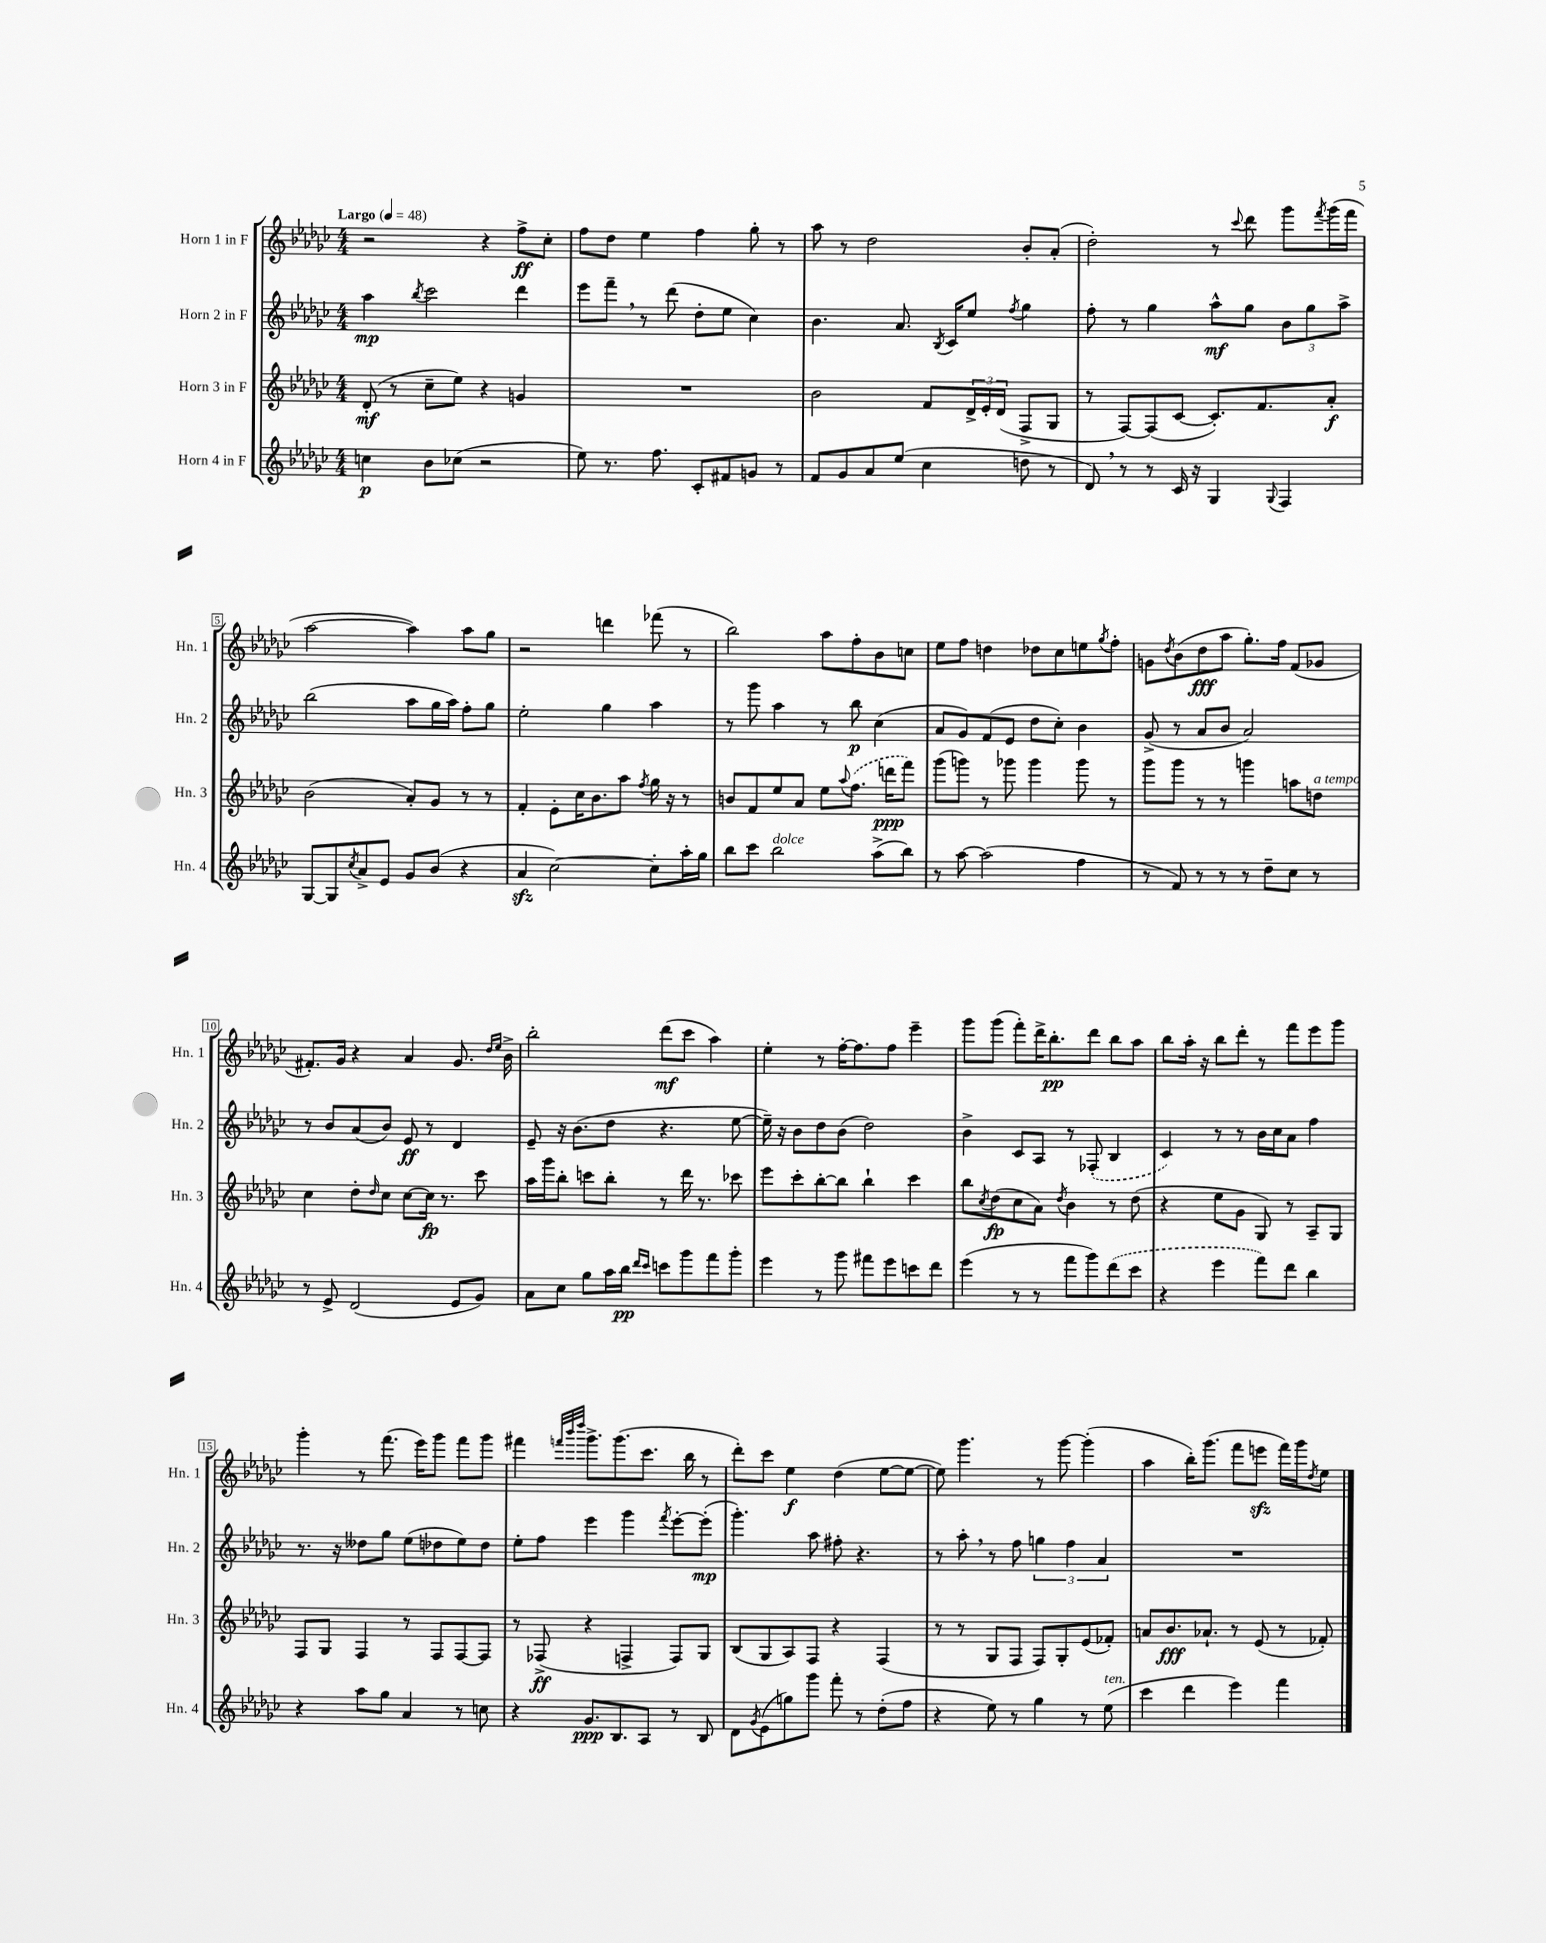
<<
\new StaffGroup <<
\new Staff = "s0" \with { instrumentName = "Horn 1 in F" shortInstrumentName = "Hn. 1" } {
    \clef treble \key ges \major \numericTimeSignature \time 4/4 \tempo "Largo" 4 = 48
    r2 r4 f''8->\ff ces''8-. |
    f''8 des''8 ees''4 f''4 ges''8-. r8 |
    aes''8 r8 des''2 bes'8-. aes'8-.( |
    des''2-.) r8 \appoggiatura { ces'''8 } des'''8 ges'''8 \acciaccatura { f'''8 } ges'''16( f'''16 |
    aes''2~ aes''4) aes''8 ges''8 |
    r2 d'''4 fes'''8( r8 |
    bes''2) aes''8 f''8-. bes'8 c''8 |
    ees''8 f''8 d''4 des''8 ces''8 e''8 \acciaccatura { ges''8 } f''8-. |
    g'8 \acciaccatura { des''8 } bes'8( des''8\fff aes''8 ges''8.-.) f''16 f'8( ges'8 |
    fis'8.-.) ges'16 r4 aes'4 ges'8. \grace { des''16 ees''16 } bes'16-> |
    bes''2-. des'''8\mf( ces'''8 aes''4) |
    ees''4-. r8 f''16~-. f''8. f''8 ees'''4-- |
    ges'''8 ges'''8( f'''8-.) des'''16-> bes''8.-.\pp des'''8 bes''8 aes''8 |
    bes''8 aes''16-. r16 bes''8 des'''8-. r8 f'''8 ees'''8 ges'''8 |
    ges'''4-. r8 f'''8.( ees'''16) ges'''8 f'''8 ges'''8 |
    fis'''4 \grace { f'''32 bes'''32 des''''32 } ges'''8.-> ges'''8.( ces'''8. bes''16 r8 |
    des'''8-.) ces'''8 ees''4\f des''4( ees''8~ ees''8~ |
    ees''8) ges'''4. r8 ges'''8~ ges'''4-.( |
    aes''4 bes''16-.) ges'''8.( f'''8 e'''8\sfz f'''16) ges'''16 \acciaccatura { des''8 } ees''8 \bar "|." |
}
\new Staff = "s1" \with { instrumentName = "Horn 2 in F" shortInstrumentName = "Hn. 2" } {
    \clef treble \key ges \major \numericTimeSignature \time 4/4
    aes''4\mp \acciaccatura { bes''8 } ces'''2 des'''4 |
    ees'''8 f'''8-- \breathe r8 des'''8( des''8-. ees''8 ces''4) |
    bes'4. aes'8. \acciaccatura { bes8 } ces'16 ees''8 \acciaccatura { f''8 } ges''4 |
    f''8-. r8 ges''4 aes''8-^\mf ges''8 \tuplet 3/2 { bes'8 ges''8 aes''8-> } |
    bes''2( aes''8 ges''16 aes''16) f''8-. ges''8 |
    ees''2-. ges''4 aes''4 |
    r8 ges'''8 aes''4 r8 bes''8\p ces''4( |
    aes'8 ges'8) f'8( ees'8 des''8 ces''8-.) bes'4 |
    ges'8->( r8 aes'8 bes'8 aes'2) |
    r8 bes'8 aes'8( bes'8) ees'8\ff r8 des'4 |
    ees'8-- r16 bes'8.( des''8 r4. ees''8~ |
    ees''16--) r16 bes'8 des''8 bes'8( des''2) |
    bes'4-> ces'8 aes8 r8 \once \slurDashed fes8-.( bes4 |
    ces'4) r8 r8 bes'16 ces''16 aes'8 f''4 |
    r8. r16 deses''8 ges''8 ees''8( des''8 ees''8) des''8 |
    ees''8-. f''8 ees'''4 ges'''4 \acciaccatura { f'''8 } ees'''8~-. ees'''8-.\mp( |
    ges'''4.-.) aes''8 fis''8-. r4. |
    r8 aes''8-. \breathe r8 f''8 \tuplet 3/2 { g''4 f''4 aes'4 } |
    R1 \bar "|." |
}
\new Staff = "s2" \with { instrumentName = "Horn 3 in F" shortInstrumentName = "Hn. 3" } {
    \clef treble \key ges \major \numericTimeSignature \time 4/4
    des'8-.\mf( r8 ces''8-- ees''8) r4 g'4 |
    R1 |
    bes'2 f'8 \tuplet 3/2 { des'16-> ees'16-. des'16( } f8-> ges8 |
    r8 f8~) f8( ces'8~ ces'8.-.) f'8. aes'8-.\f |
    bes'2( aes'8-.) ges'8 r8 r8 |
    f'4-. ees'8-. ces''16 bes'8. aes''8 \acciaccatura { f''8 } ges''16 r16 r8 |
    b'8 f'8 ees''8 aes'8 ees''8 \appoggiatura { aes''8 } \once \slurDashed f''8.( d'''16\ppp f'''8) |
    ges'''8( g'''8) r8 ges'''8 ges'''4 ges'''8 r8 |
    ges'''8 ges'''8 r8 r8 g'''4 a''8 d''8^\markup { \italic "a tempo" } |
    ces''4 des''8-. \grace { des''16 } ces''8 ces''8~ ces''16\fp r8. ces'''8 |
    aes''16 ges'''16 bes''8-. c'''8 bes''8-. r8 des'''16 r8. ces'''8 |
    ees'''8 ces'''8-. bes''8~-. bes''8 bes''4-! ces'''4 |
    bes''8 \acciaccatura { ces''8 } des''8\fp( ces''8 aes'8) \acciaccatura { des''8 } bes'4 r8 des''8( |
    r4 ees''8 ges'8 ges8) r8 aes8-- ges8 |
    f8 ges8 f4 r8 f8 f8~ f8 |
    r8 fes8->\ff( r4 f4-> f8) ges8 |
    bes8( ges8 aes8) f8 r4 f4( |
    r8 r8 ges8 f8 f8) ges8-. ees'8( fes'8-.) |
    a'8 bes'8.\fff aes'8.-! r8 ees'8( r8 fes'8-.) \bar "|." |
}
\new Staff = "s3" \with { instrumentName = "Horn 4 in F" shortInstrumentName = "Hn. 4" } {
    \clef treble \key ges \major \numericTimeSignature \time 4/4
    c''4\p bes'8 ces''8( r2 |
    ees''8) r8. f''8. ces'8-. fis'8 g'8 r8 |
    f'8 ges'8 aes'8 ees''8( ces''4 d''8 r8 |
    des'8) \breathe r8 r8 ces'16 r16 ges4 \appoggiatura { ges8 } f4 |
    ges8~ ges8 \acciaccatura { ces''8 } aes'8-> ees'8 ges'8 bes'8( r4 |
    aes'4\sfz ces''2~) ces''8-. aes''16-. ges''16 |
    bes''8 ces'''8 bes''2^\markup { \italic "dolce" } aes''8->( bes''8) |
    r8 aes''8~ aes''2( f''4 |
    r8 f'8) r8 r8 r8 des''8-- ces''8 r8 |
    r8 ees'8-> des'2( ees'8 ges'8) |
    aes'8 ces''8 ges''8 aes''16 bes''16\pp \grace { des'''16 ces'''16 } c'''8 ges'''8 f'''8 ges'''8-. |
    ees'''4 r8 ges'''8 fis'''8 ees'''8 c'''8 des'''8 |
    ees'''4( r8 r8 f'''8 ges'''8) \once \slurDashed des'''8( ces'''8 |
    r4 ees'''4 f'''8) des'''8 bes''4 |
    r4 aes''8 ges''8 aes'4 r8 c''8 |
    r4 ges'8.\ppp bes8. aes8 r8 bes8 |
    des'8 \acciaccatura { ges'8 } ees'8( g''8) ges'''8 f'''8-. r8 des''8-.( f''8 |
    r4 ees''8) r8 ges''4 r8 ees''8^\markup { \italic "ten." }( |
    ces'''4 des'''4 ees'''4) f'''4 \bar "|." |
}
>>
>>
\layout { \context { \Score \override BarNumber.stencil = #(make-stencil-boxer 0.1 0.3 ly:text-interface::print) } }
